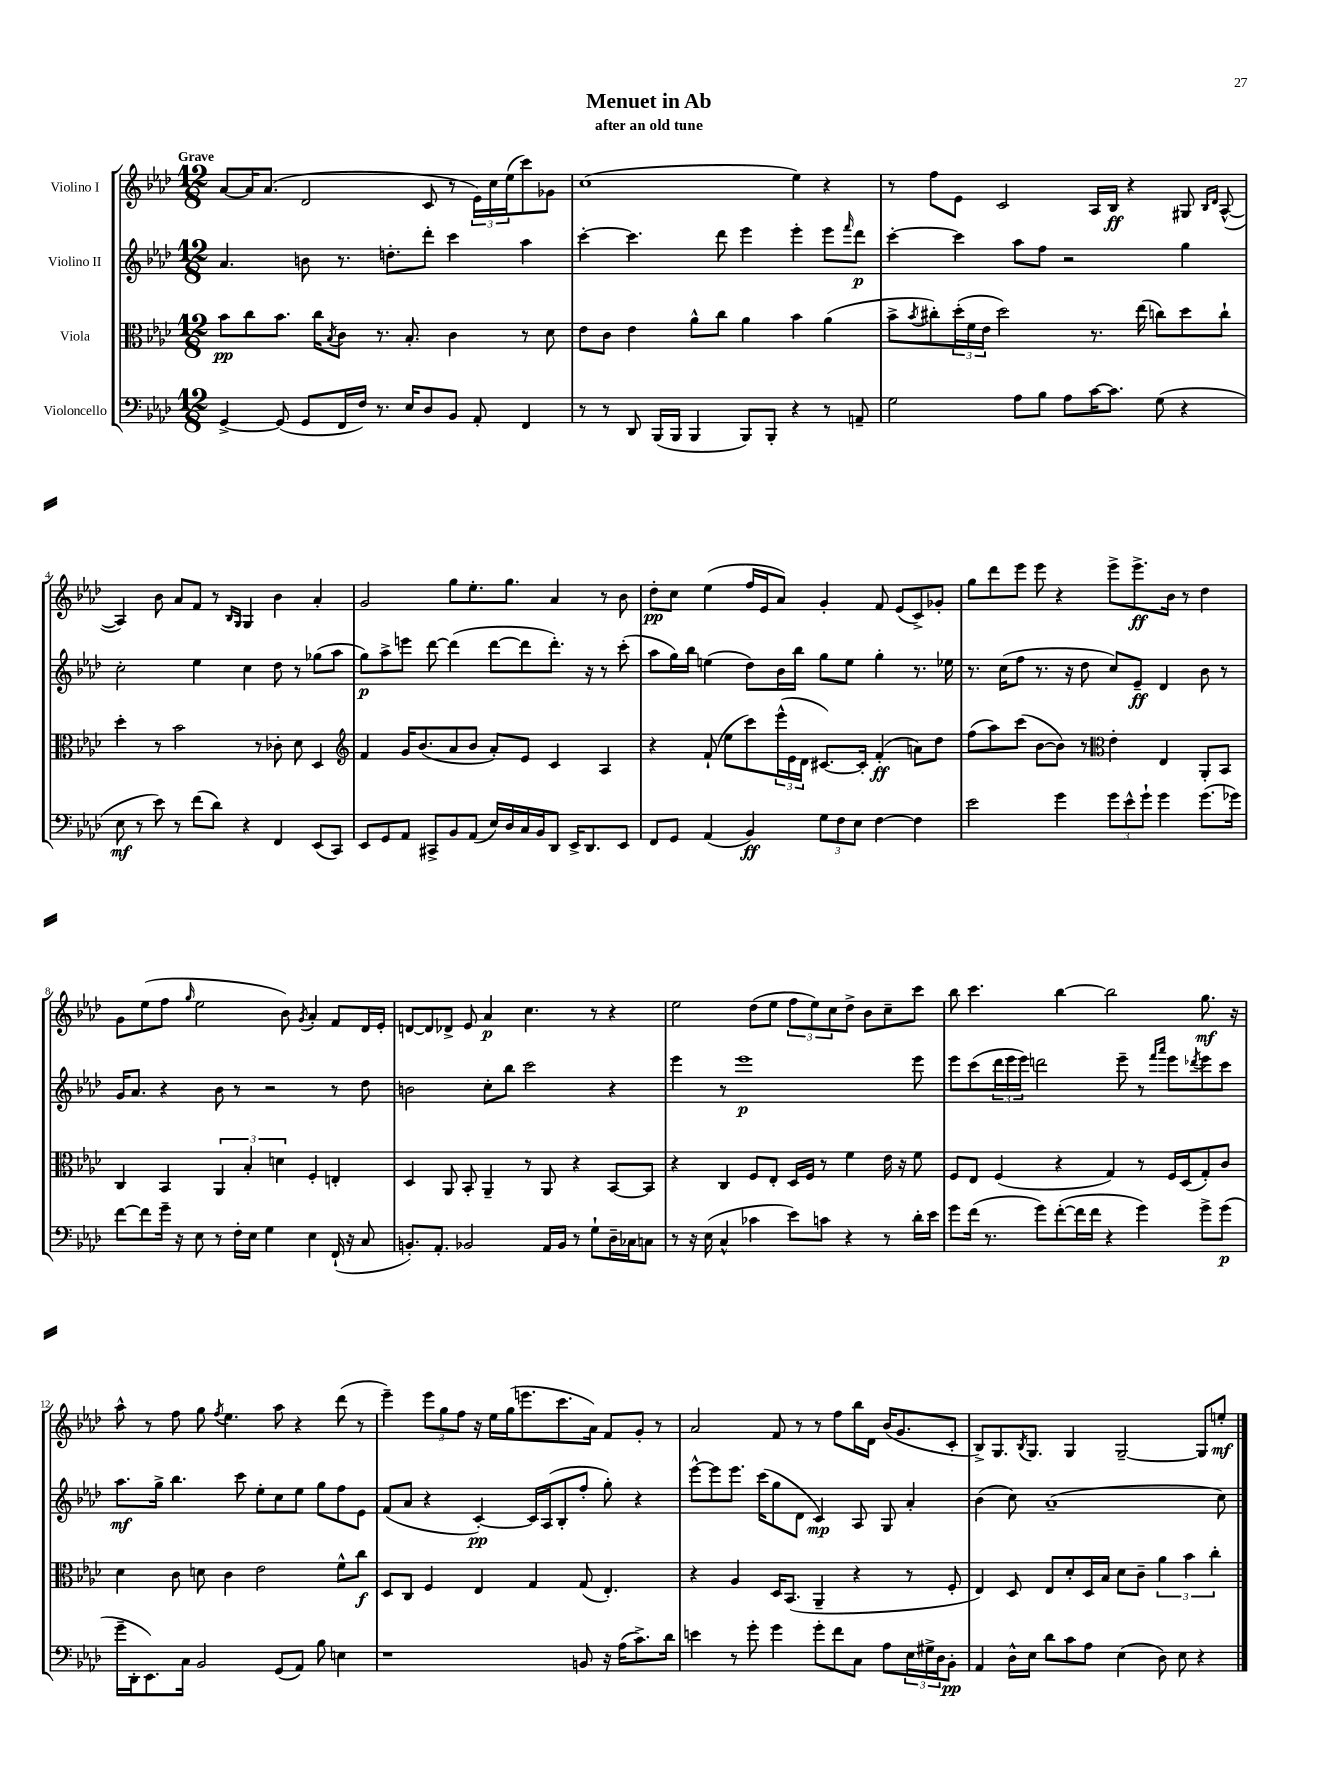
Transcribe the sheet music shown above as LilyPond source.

\header { title = "Menuet in Ab" subtitle = "after an old tune" }
<<
\new StaffGroup <<
\new Staff = "s0" \with { instrumentName = "Violino I" } {
    \clef treble \key aes \major \numericTimeSignature \time 12/8 \tempo "Grave"
    aes'8~ aes'16 aes'8.( des'2 c'8 r8 \tuplet 3/2 { ees'16) c''16 ees''16( } c'''8) ges'8 |
    c''1( ees''4) r4 |
    r8 f''8 ees'8 c'2 aes16 bes16\ff r4 gis8 \grace { bes16 des'16 } aes8~-^( |
    aes4) bes'8 aes'8 f'8 r8 \grace { bes16 g16 } g4 bes'4 aes'4-. |
    g'2 g''8 ees''8.-. g''8. aes'4 r8 bes'8 |
    des''8-.\pp c''8 ees''4( f''16 ees'16 aes'8) g'4-. f'8 ees'8( c'8->) ges'8-. |
    g''8 des'''8 ees'''8 ees'''8 r4 ees'''8-> ees'''8.->\ff bes'16 r8 des''4 |
    g'8 ees''8( f''8 \grace { g''16 } ees''2 bes'8) \acciaccatura { g'8 } aes'4-. f'8 des'16 ees'16-. |
    d'8~ d'8 des'8-> ees'8 aes'4\p c''4. r8 r4 |
    ees''2 des''8( ees''8 \tuplet 3/2 { f''8 ees''8) c''8 } des''8-> bes'8 c''8-- c'''8 |
    bes''8 c'''4. bes''4~ bes''2 g''8.\mf r16 |
    aes''8-^ r8 f''8 g''8 \acciaccatura { f''8 } ees''4. aes''8 r4 des'''8( r8 |
    ees'''4--) \tuplet 3/2 { ees'''8 g''8 f''8 } r16 ees''16 g''16( e'''8. c'''8. aes'16) f'8 g'8-. r8 |
    aes'2 f'8 r8 r8 f''8 bes''16 des'16 bes'16( g'8. c'8-. |
    bes8->) g8. \acciaccatura { bes8 } g8. g4 g2~-- g8 e''8-.\mf \bar "|." |
}
\new Staff = "s1" \with { instrumentName = "Violino II" } {
    \clef treble \key aes \major \numericTimeSignature \time 12/8
    aes'4. b'8 r8. d''8.-. des'''8-. c'''4 aes''4 |
    c'''4~-. c'''4. des'''8 ees'''4 ees'''4-. ees'''8 \grace { f'''16 } des'''8\p |
    c'''4~-. c'''4 aes''8 f''8 r2 g''4 |
    c''2-. ees''4 c''4 des''8 r8 ges''8( aes''8 |
    g''8\p) aes''8-> e'''8 des'''8~ des'''4( des'''8~ des'''8 des'''8.-.) r16 r8 c'''8-.( |
    aes''8 g''16) bes''16 e''4( des''8) bes'16 bes''16 g''8 e''8 g''4-. r8. ees''16 |
    r8. c''16( f''8 r8. r16 des''8 c''8) ees'8--\ff des'4 bes'8 r8 |
    g'16 aes'8. r4 bes'8 r8 r2 r8 des''8 |
    b'2 c''8-. bes''8 c'''2 r4 |
    ees'''4 r8 ees'''1\p ees'''8 |
    ees'''8 c'''8( \tuplet 3/2 { des'''16 ees'''16 ees'''16) } d'''2 ees'''8-- r8 \grace { f'''16 aes'''16 } ees'''8 \acciaccatura { des'''8 } ees'''8 c'''8 |
    aes''8.\mf g''16-> bes''4. c'''8 ees''8-. c''8 ees''8 g''8 f''8 ees'8 |
    f'8( aes'8 r4 c'4~-.\pp) c'16 aes16( bes8-. f''8-. g''8-.) r4 |
    ees'''8~-^ ees'''8 ees'''8. c'''16( g''8 des'8 c'4\mp) aes8 g8 aes'4-. |
    bes'4( c''8) aes'1--( c''8) \bar "|." |
}
\new Staff = "s2" \with { instrumentName = "Viola" } {
    \clef alto \key aes \major \numericTimeSignature \time 12/8
    bes'8\pp c''8 bes'8. c''16 \acciaccatura { bes8 } c'8 r8. bes8.-. c'4 r8 des'8 |
    ees'8 c'8 ees'4 aes'8-^ c''8 aes'4 bes'4 aes'4( |
    bes'8-> \acciaccatura { bes'8 } cis''8-.) \tuplet 3/2 { des''16-.( f'16 ees'16 } des''2) r8. ees''16( c''8) des''8 c''8-! |
    des''4-. r8 bes'2 r8 ces'8-. des'8 des4 |
    \clef treble f'4 g'16 bes'8.( aes'8 bes'8 aes'8-.) ees'8 c'4 aes4 |
    r4 f'8-!( ees''8 c'''8) \tuplet 3/2 { ees'''16-^( ees'16 des'16 } cis'8.~) cis'16-. f'4-.\ff( a'8) des''8 |
    f''8( aes''8) c'''8( bes'8~ bes'8) r8 \clef alto ees'4-. ees4 aes,8-. bes,8 |
    c4 bes,4 \tuplet 3/2 { aes,4 bes4-. d'4 } f4-. e4-. |
    des4 aes,8 bes,8-. aes,4-- r8 aes,8 r4 bes,8~ bes,8 |
    r4 c4 f8 ees8-. des16 f16 r8 f'4 ees'16 r16 f'8 |
    f8 ees8 f4( r4 g4) r8 f16 des16( g8-.) c'8 |
    des'4 c'8 d'8 c'4 ees'2 f'8-^ c''8\f |
    des8 c8 f4 ees4 g4 g8( ees4.-.) |
    r4 aes4 des16 bes,8.( aes,4-- r4 r8 f8-. |
    ees4) des8 ees8 des'8-. des16 bes16 des'8 c'8-- \tuplet 3/2 { aes'4 bes'4 c''4-. } \bar "|." |
}
\new Staff = "s3" \with { instrumentName = "Violoncello" } {
    \clef bass \key aes \major \numericTimeSignature \time 12/8
    g,4~-> g,8( g,8 f,16 f16) r8. ees16 des8 bes,8 aes,8-. f,4 |
    r8 r8 des,8 bes,,16( bes,,16 bes,,4 bes,,8) bes,,8-. r4 r8 a,8-- |
    g2 aes8 bes8 aes8 c'16~ c'8. g8( r4 |
    ees8\mf r8 ees'8) r8 f'8( des'8) r4 f,4 ees,8( c,8) |
    ees,8 g,8 aes,8 cis,8-> bes,8 aes,8( ees16) des16 c16 bes,16 des,8 ees,16-> des,8. ees,8 |
    f,8 g,8 aes,4( bes,4\ff) \tuplet 3/2 { g8 f8 ees8 } f4~ f4 |
    ees'2 g'4 \tuplet 3/2 { g'8 ees'8-^ g'8-! } g'4 g'8.( ges'16) |
    f'8~ f'8 g'16-- r16 ees8 r8 f16-. ees16 g4 ees4 f,16-!( r16 c8 |
    b,8.-.) aes,8.-. bes,2 aes,16 bes,16 r8 g8-! des16-- ces16 c8 |
    r8 r16 ees16( c4-^ ces'4 ees'8) c'8 r4 r8 des'16-. ees'16 |
    g'8 f'16( r8. g'8) f'8~-.( f'16 f'16 r4 g'4) g'8-> g'8\p( |
    g'16-- des,16-. ees,8.) c16 bes,2 g,8( aes,8) bes8 e4 |
    r1 b,8 r16 aes16( c'8.->) des'16 |
    e'4 r8 g'8-. g'4 g'8-. f'8 c8 aes8 \tuplet 3/2 { ees16 gis16-> des16 } bes,8-.\pp |
    aes,4 des16-^ ees16 des'8 c'8 aes8 ees4( des8) ees8 r4 \bar "|." |
}
>>
>>
